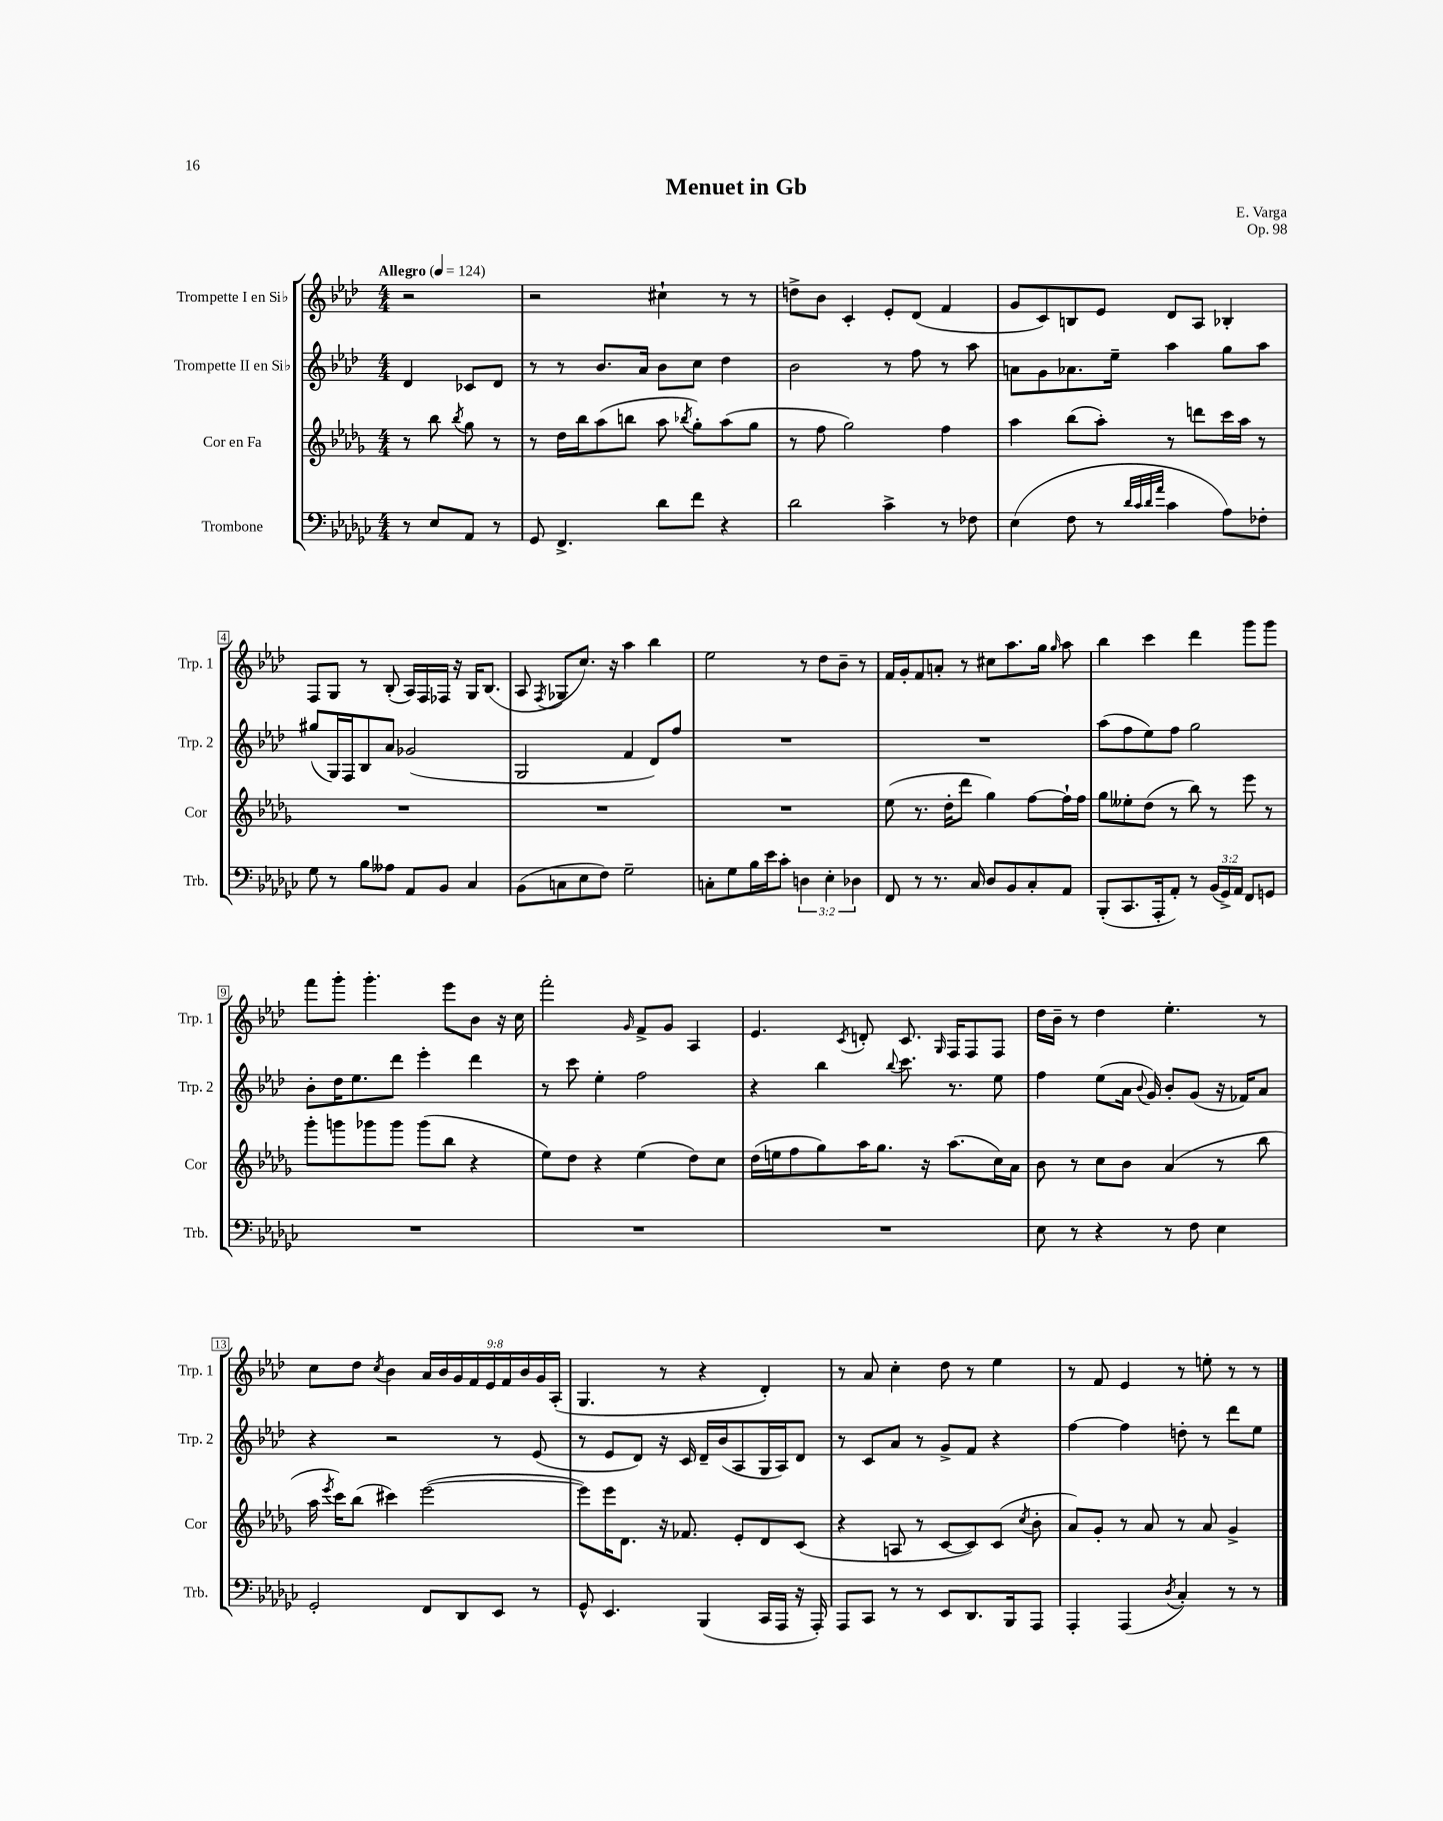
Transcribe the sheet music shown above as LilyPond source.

\header { title = "Menuet in Gb" composer = "E. Varga" opus = "Op. 98" }
<<
\new StaffGroup <<
\new Staff = "s0" \with { instrumentName = "Trompette I en Sib" shortInstrumentName = "Trp. 1" } {
    \clef treble \key aes \major \numericTimeSignature \time 4/4 \override Staff.TupletNumber.text = #tuplet-number::calc-fraction-text \partial 2 \tempo "Allegro" 4 = 124
    \autoBeamOff r2 |
    r2 cis''4-! r8 r8 |
    d''8[-> bes'8] c'4-. ees'8[-. des'8]( f'4 |
    g'8[ c'8) b8 ees'8] des'8[ aes8] bes4-. |
    f8[ g8] r8 bes8-.( aes16[) f16 fes16] r16 g16[ bes8.]( |
    aes8 \acciaccatura { f8 } ges8[ c''8.]) r16 aes''4 bes''4 |
    ees''2 r8 des''8[ bes'8]-- r8 |
    f'16[ g'16-. f'8 a'8]-. r8 cis''8[ aes''8. g''16] \grace { g''16 } aes''8 |
    bes''4 c'''4 des'''4 g'''8[ g'''8] |
    f'''8[ g'''8]-. g'''4.-. ees'''8[ bes'8] r16 c''16 |
    f'''2-. \grace { g'16 } f'8[-> g'8] aes4 |
    ees'4. \acciaccatura { c'8 } d'8-. c'8. \grace { g16 } f16[ f8 f8] |
    des''16[ bes'16]-- r8 des''4 ees''4.-. r8 |
    c''8[ des''8] \acciaccatura { c''8 } bes'4 \tuplet 9/8 { aes'16[ bes'16 g'16 f'16 ees'16 f'16 bes'16 g'16 aes16]-.( } |
    g4. r8 r4 des'4-.) |
    r8 aes'8 c''4-. des''8 r8 ees''4 |
    r8 f'8 ees'4 r8 e''8-. r8 r8 \bar "|." |
}
\new Staff = "s1" \with { instrumentName = "Trompette II en Sib" shortInstrumentName = "Trp. 2" } {
    \clef treble \key aes \major \numericTimeSignature \time 4/4 \partial 2
    \autoBeamOff des'4 ces'8[ des'8] |
    r8 r8 bes'8.[ aes'16] bes'8[ c''8] des''4 |
    bes'2 r8 f''8 r8 aes''8 |
    a'8[ g'8 aes'8. ees''16]-- aes''4 g''8[ aes''8] |
    gis''8[( g16) f16 bes8 aes'8] ges'2( |
    g2 f'4 des'8[) f''8] |
    R1 |
    R1 |
    aes''8[( f''8 ees''8) f''8] g''2 |
    bes'8[-. des''16 ees''8. des'''8] ees'''4-. des'''4 |
    r8 c'''8 ees''4-. f''2 |
    r4 bes''4 \appoggiatura { bes''8 } c'''8. r8. ees''8 |
    f''4 ees''8[( aes'16] \appoggiatura { bes'8 } g'16) bes'8[-. g'8]( r16 fes'16[) aes'8] |
    r4 r2 r8 ees'8( |
    r8 ees'8[ des'8]) r16 c'16 des'16[-- bes'16( aes8 g16 aes16) des'8] |
    r8 c'8[ aes'8] r8 g'8[-> f'8] r4 |
    f''4~ f''4 d''8-. r8 des'''8[ ees''8] \bar "|." |
}
\new Staff = "s2" \with { instrumentName = "Cor en Fa" shortInstrumentName = "Cor" } {
    \clef treble \key des \major \numericTimeSignature \time 4/4 \partial 2
    \autoBeamOff r8 bes''8 \acciaccatura { bes''8 } ges''8 r8 |
    r8 des''16[ bes''16 aes''8( b''8] aes''8 \acciaccatura { bes''8 } ges''8[-.) aes''8( ges''8] |
    r8 f''8 ges''2) f''4 |
    aes''4 bes''8[( aes''8]-.) r8 d'''8[ c'''16 aes''16] r8 |
    R1 |
    R1 |
    R1 |
    ees''8( r8. des''16[-. des'''8] ges''4) f''8[~ f''16-! f''16] |
    ges''8[ eeses''8-. des''8]( r8 bes''8) r8 ees'''8 r8 |
    ges'''8[-. g'''8 ges'''8 ges'''8] ges'''8[( bes''8] r4 |
    ees''8[) des''8] r4 ees''4( des''8[) c''8] |
    des''16[( e''16 f''8 ges''8) aes''16 ges''8.] r16 aes''8.[( c''16) aes'16] |
    bes'8 r8 c''8[ bes'8] aes'4( r8 bes''8 |
    aes''16 \acciaccatura { ees'''8 } c'''16[) bes''8]( cis'''4) ees'''2~( |
    ees'''8[) ees'''16 des'8.] r16 fes'8. ees'8[-. des'8 c'8]( |
    r4 a8 r8 c'8[~ c'8) c'8]( \acciaccatura { c''8 } bes'8-. |
    aes'8[) ges'8]-. r8 aes'8 r8 aes'8 ges'4-> \bar "|." |
}
\new Staff = "s3" \with { instrumentName = "Trombone" shortInstrumentName = "Trb." } {
    \clef bass \key ges \major \numericTimeSignature \time 4/4 \override Staff.TupletNumber.text = #tuplet-number::calc-fraction-text \partial 2
    \autoBeamOff r8 ees8[ aes,8] r8 |
    ges,8 f,4.-> des'8[ f'8] r4 |
    des'2 ces'4-> r8 fes8 |
    ees4( f8 r8 \grace { des'32[ ces'32 des'32 aes'32] } ces'4 aes8[) fes8]-. |
    ges8 r8 bes8[ aeses8] aes,8[ bes,8] ces4 |
    bes,8[( c8 ees8 f8]) ges2-- |
    c8[-. ges8 bes16 ees'16 ces'8]-. \tuplet 3/2 { d4 ees4-. des4 } |
    f,8 r8 r8. ces16 des8[ bes,8 ces8-. aes,8] |
    bes,,8[-.( ces,8. aes,,16-. aes,8]-.) r8 \tuplet 3/2 { bes,16[( ges,16->) aes,16] } f,8[ g,8] |
    R1 |
    R1 |
    R1 |
    ees8 r8 r4 r8 f8 ees4 |
    ges,2-. f,8[ des,8 ees,8] r8 |
    ges,8-^ ees,4. bes,,4( ces,16[ aes,,16] r16 aes,,16-.) |
    aes,,8[ ces,8] r8 r8 ees,8[ des,8. bes,,16 aes,,8] |
    aes,,4-. aes,,4( \acciaccatura { des8 } ces4-.) r8 r8 \bar "|." |
}
>>
>>
\layout { \context { \Score \override BarNumber.stencil = #(make-stencil-boxer 0.1 0.3 ly:text-interface::print) } }
